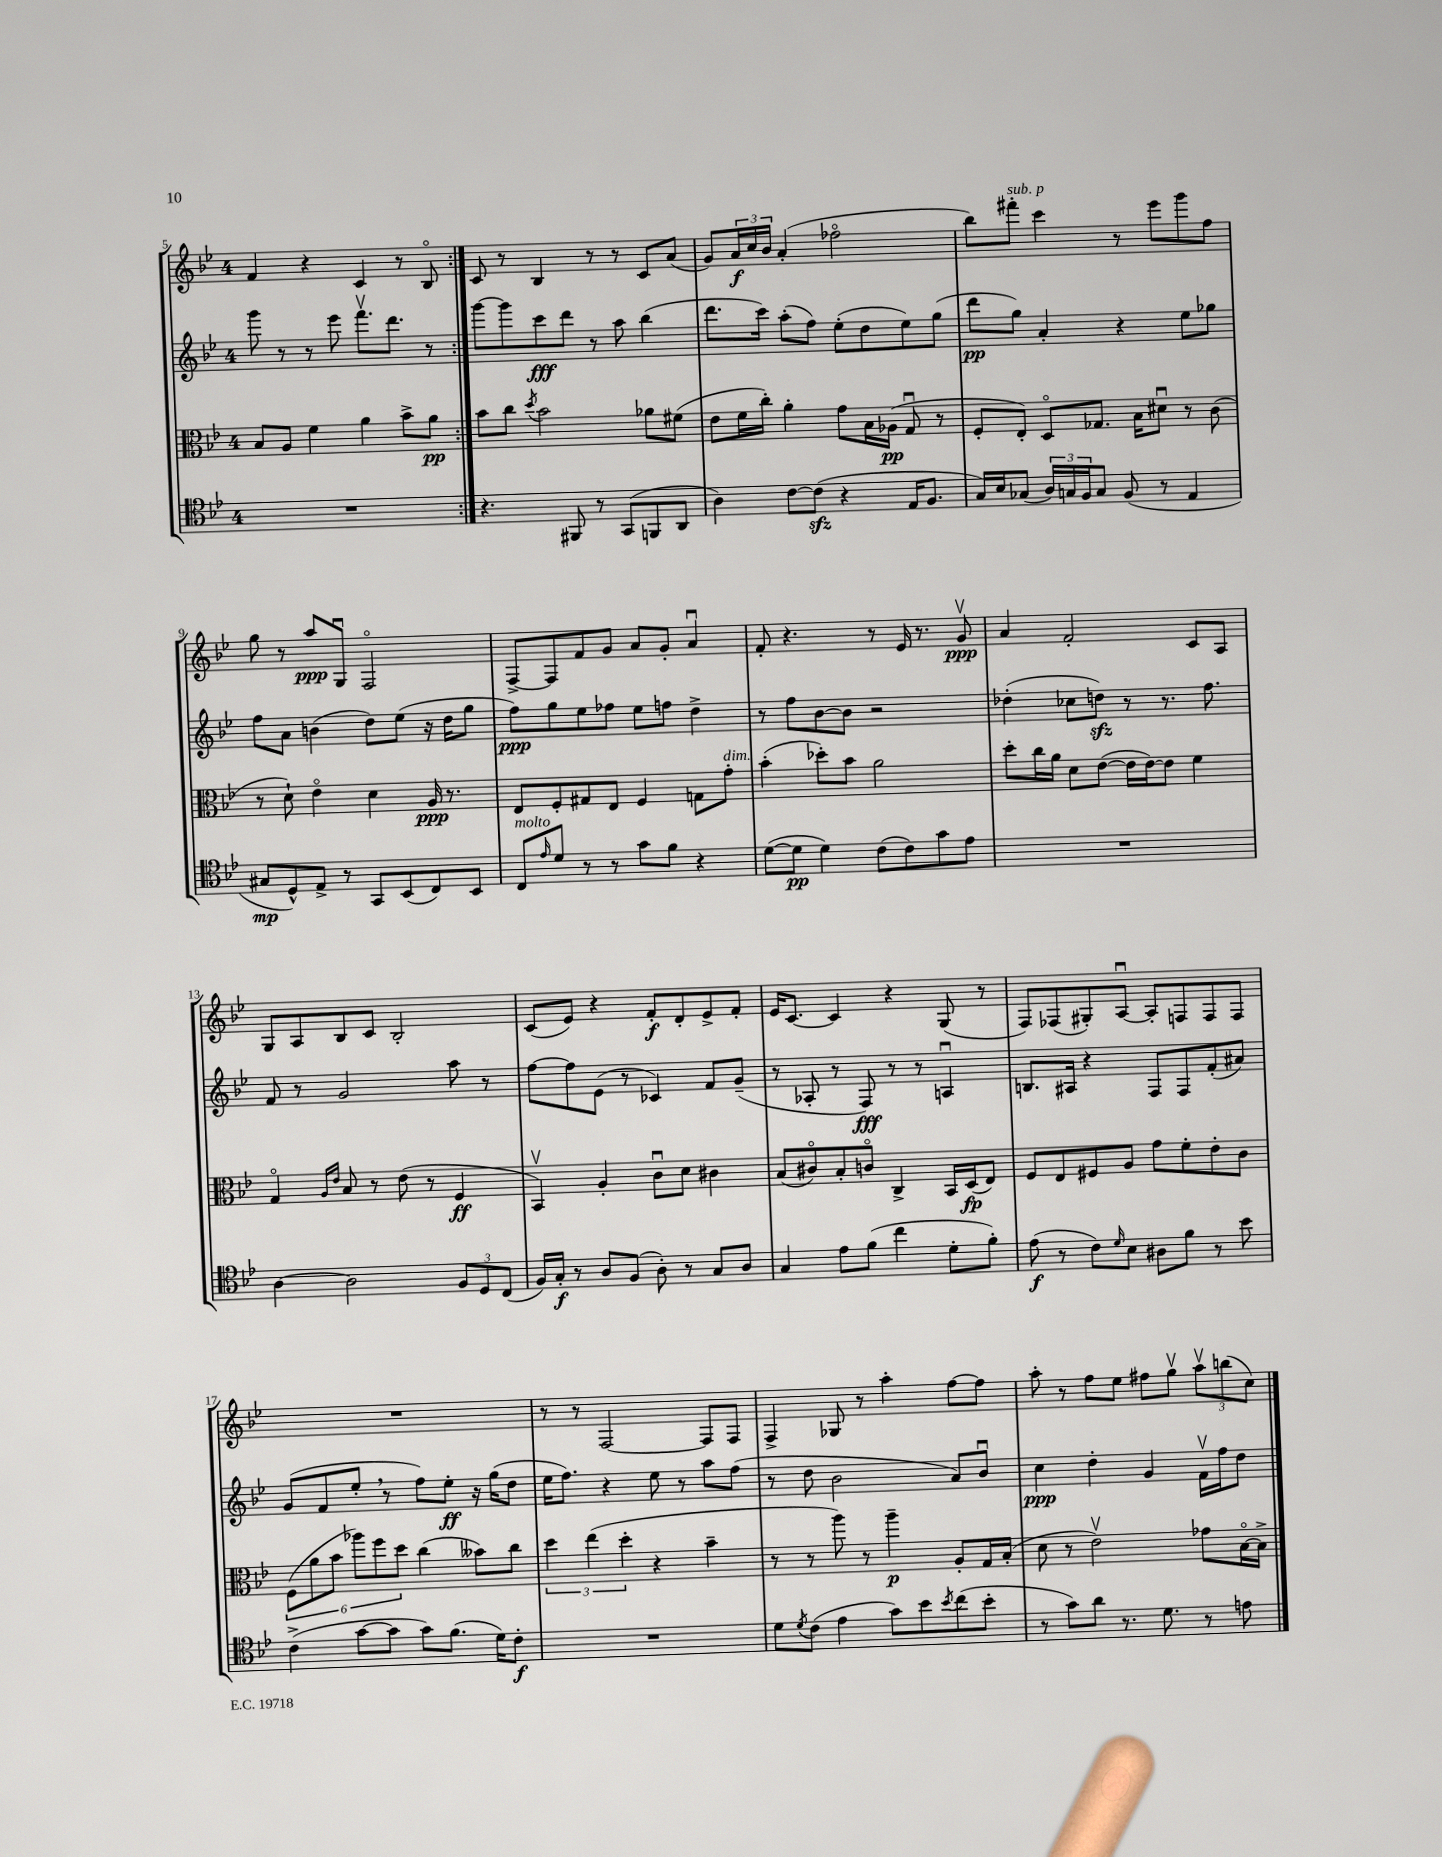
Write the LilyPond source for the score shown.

<<
\new StaffGroup <<
\new Staff = "s0" {
    \clef treble \key bes \major \once \override Staff.TimeSignature.style = #'single-digit \time 4/4
    \repeat volta 2 { f'4 r4 c'4 r8 bes8\flageolet | }
    c'8 r8 bes4 r8 r8 c'8 a'8( |
    g'8) \tuplet 3/2 { a'16\f c''16 bes'16 } a'4-.( fes''2\flageolet |
    bes''8) fis'''8-.^\markup { \italic "sub. p" } c'''4 r8 ees'''8 g'''8 f''8 |
    g''8 r8 a''8\ppp g8\downbow f2\flageolet |
    f8~-> f8 f'8 g'8 a'8 g'8-. a'4\downbow |
    f'8-. r4. r8 ees'16 r8. g'8\upbow\ppp |
    a'4 f'2-. c'8 a8 |
    g8 a8 bes8 c'8 bes2-. |
    c'8( ees'8) r4 f'8-.\f d'8-. ees'8-> f'8-. |
    ees'16 c'8.~ c'4 r4 g8( r8 |
    f8) fes8( gis8-.) a8~\downbow a8-. f8 f8 f8 |
    R1 |
    r8 r8 f2~ f8 f8 |
    f4-> ges8 r8 a''4-. f''8~ f''8 |
    a''8-. r8 f''8 ees''8 fis''8 g''8\upbow \tuplet 3/2 { a''8\upbow b''8( c''8) } \bar "|." |
}
\new Staff = "s1" {
    \clef treble \key bes \major \once \override Staff.TimeSignature.style = #'single-digit \time 4/4
    \repeat volta 2 { g'''8 r8 r8 ees'''8 f'''8.\upbow d'''8. r8 | }
    g'''8~ g'''8 c'''8\fff d'''8 r8 a''8 bes''4( |
    d'''8. c'''16) a''8-.( f''8) ees''8-.( d''8 ees''8) g''8( |
    d'''8\pp g''8) a'4-. r4 ees''8 ges''8 |
    f''8 a'8 b'4( d''8) ees''8( r16 d''16 g''8 |
    f''8\ppp) g''8 ees''8 fes''8 ees''8 f''8 d''4-> |
    r8 f''8 bes'8~ bes'8 r2 |
    des''4-.( ces''8 d''8\sfz) r8 r8. f''8. |
    f'8 r8 g'2 a''8 r8 |
    f''8~ f''8 ees'8( r8 ces'4) f'8 g'8--( |
    r8 aes8-. r8 f8\fff) r8 r8 a4\downbow |
    b8. ais16 r4 f8 f8 f'8-.( ais'8) |
    g'8( f'8 ees''8-. \breathe r8 f''8) ees''8-.\ff r16 g''16( d''8 |
    ees''16 f''8.) r4 ees''8 r8 a''8 f''8( |
    r8 d''8 bes'2 a'8) bes'8\downbow |
    c''4\ppp d''4-. g'4 f'16\upbow f''16 d''8 \bar "|." |
}
\new Staff = "s2" {
    \clef alto \key bes \major \once \override Staff.TimeSignature.style = #'single-digit \time 4/4
    \repeat volta 2 { bes8 a8 f'4 a'4 bes'8-> a'8\pp | }
    bes'8 c''8 \acciaccatura { d''8 } bes'2 aes'8 fis'8( |
    ees'8 f'16 c''16-.) a'4-. g'8 bes16 aes16\pp( g8\downbow r8 |
    f8-. ees8-.) d8\flageolet ges8. bes16 dis'8\downbow r8 c'8( |
    r8 d'8-!) ees'4\flageolet d'4 a16\ppp r8. |
    ees8 f8-. gis8 ees8 f4 g8 g'8-.^\markup { \italic "dim." } |
    bes'4-.( des''8-.) bes'8 a'2 |
    d''8-. c''16 a'16 d'8 ees'8~( ees'16 ees'16~) ees'8 f'4 |
    g4\flageolet \grace { a16 ees'16 } bes8 r8 ees'8( r8 f4\ff |
    bes,4\upbow) a4-. c'8\downbow d'8 cis'4 |
    bes8( cis'8\flageolet) bes8-. c'8\flageolet c4-> bes,16 d16\fp( ees8) |
    f8 ees8 fis8 a8 g'8 f'8-. ees'8-. c'8 |
    \tuplet 6/4 { f8( a'8 bes'8 aes''8) f''8 d''8 } c''4( beses'8) c''8 |
    \tuplet 3/2 { d''4 ees''4( d''4-. } r4 bes'4-- |
    r8 r8 a''8) r8 a''4--\p a8-. g16 bes16-.( |
    d'8 r8 ees'2\upbow) ges'8 bes16~\flageolet bes16-> \bar "|." |
}
\new Staff = "s3" {
    \clef tenor \key bes \major \once \override Staff.TimeSignature.style = #'single-digit \time 4/4
    \repeat volta 2 { R1 | }
    r4. fis,8 r8 g,8( f,8 a,8 |
    a4) c'8~ c'8\sfz( r4 ees16 f8. |
    g16) bes16 ges8( \tuplet 3/2 { a16) g16 f16 } g8 f8( r8 ees4 |
    gis8\mp d8-^) ees8-> r8 g,8 bes,8( c8) bes,8 |
    c8^\markup { \italic "molto" } \grace { ees'16 } d'8 r8 r8 g'8 f'8 r4 |
    d'8~( d'8\pp d'4) c'8( c'8) g'8 ees'8 |
    R1 |
    a4~ a2 \tuplet 3/2 { f8 d8 c8( } |
    f16) g16-.\f r8 a8 f8( a8-.) r8 g8 a8 |
    g4 ees'8 f'8( c''4 d'8-. f'8-.) |
    ees'8\f( r8 c'8) \grace { d'16 } bes8 ais8 f'8 r8 bes'8 |
    c'4->( g'8~ g'8 g'8) f'8.( d'16) c'8-.\f |
    R1 |
    d'8 \acciaccatura { d'8 } c'8( ees'4 g'8) bes'8 \acciaccatura { bes'8 } c''8( bes'8-. |
    r8 g'8) a'8 r8. d'8. r8 e'8 \bar "|." |
}
>>
>>
\layout { \context { \Score currentBarNumber = #5 } }
